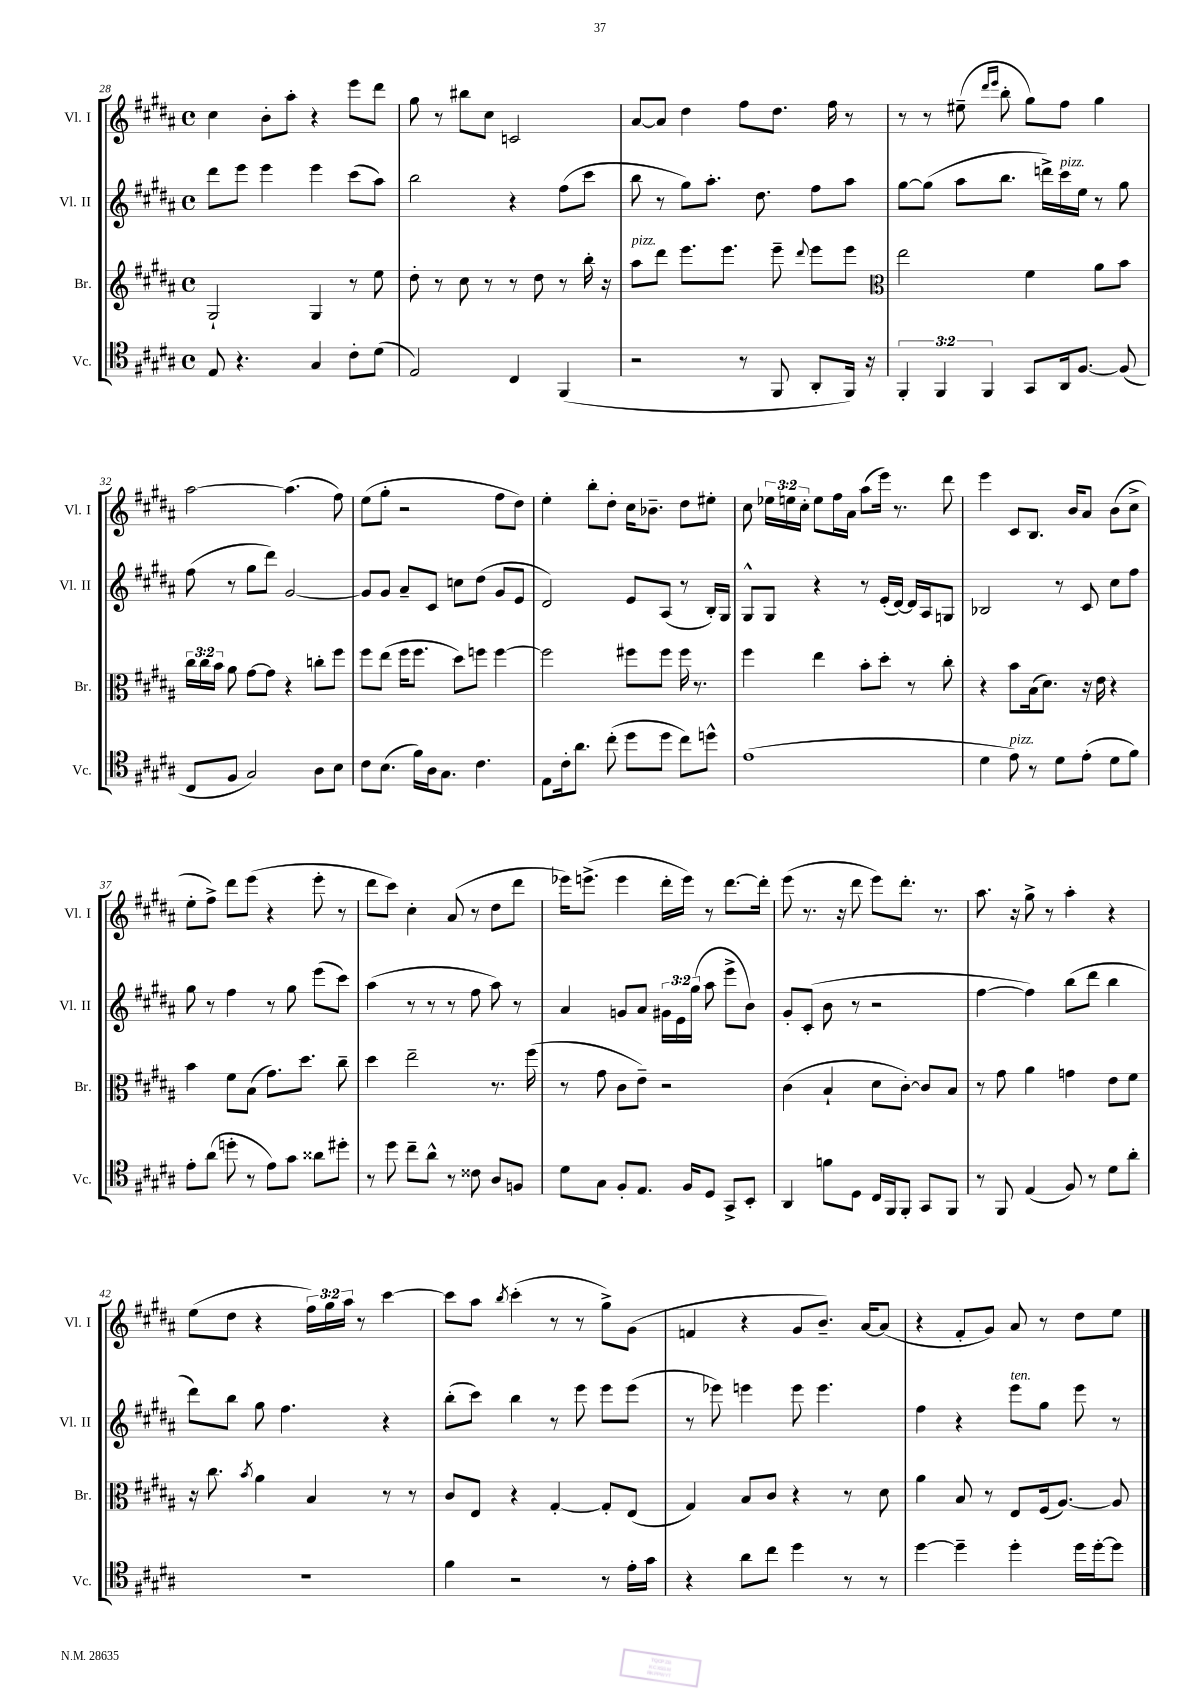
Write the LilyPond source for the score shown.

<<
\new StaffGroup <<
\new Staff = "s0" \with { instrumentName = "Vl. I" shortInstrumentName = "Vl. I" } {
    \clef treble \key b \major \defaultTimeSignature \time 4/4 \override Staff.TupletNumber.text = #tuplet-number::calc-fraction-text
    \autoBeamOff cis''4 b'8[-. ais''8]-. r4 e'''8[ dis'''8] |
    gis''8 r8 bis''8[ cis''8] c'2 |
    ais'8[~ ais'8] dis''4 fis''8[ dis''8.] fis''16 r8 |
    r8 r8 eis''8--( \grace { dis'''16[ e'''16] } b''8-. gis''8[) fis''8] gis''4 |
    ais''2~ ais''4.( fis''8) |
    e''8[( gis''8]-. r2 fis''8[ dis''8]) |
    e''4-. b''8[-. dis''8]-. cis''16[ bes'8.]-- dis''8[ eis''8]-. |
    cis''8 \tuplet 3/2 { ees''16[ e''16 cis''16]-. } e''8[ fis''16 ais'16] ais''8[( e'''16]) r8. dis'''8 |
    e'''4 cis'8[ b8.] b'16[ ais'8] b'8[( cis''8]-> |
    e''8[-. fis''8]->) dis'''8[ e'''8]( r4 e'''8-. r8 |
    dis'''8[ cis'''8]) cis''4-. ais'8( r8 dis''8[ dis'''8] |
    ees'''16[) e'''8.]->( e'''4 dis'''16[-. e'''16]) r8 dis'''8.[~ dis'''16]-. |
    e'''8( r8. r16 dis'''8 e'''8[) dis'''8.]-. r8. |
    ais''8. r16 gis''8-> r8 ais''4-. r4 |
    e''8[( dis''8] r4 \tuplet 3/2 { fis''16[) gis''16 ais''16] } r8 cis'''4~ |
    cis'''8[ ais''8] \acciaccatura { b''8 } cis'''4-.( r8 r8 gis''8[->) gis'8]( |
    f'4 r4 gis'8[ b'8.]--) ais'16[~ ais'8]( |
    r4 fis'8[-. gis'8]) ais'8 r8 dis''8[ e''8] \bar "|." |
}
\new Staff = "s1" \with { instrumentName = "Vl. II" shortInstrumentName = "Vl. II" } {
    \clef treble \key b \major \defaultTimeSignature \time 4/4 \override Staff.TupletNumber.text = #tuplet-number::calc-fraction-text
    \autoBeamOff dis'''8[ e'''8] e'''4 e'''4 cis'''8[( ais''8]) |
    b''2 r4 fis''8[( cis'''8] |
    b''8 r8 gis''8[) ais''8.]-. dis''8. fis''8[ ais''8] |
    gis''8[~ gis''8]( ais''8[ b''8.] d'''16[->) cis'''16^\markup { \italic "pizz." } e''16] r8 gis''8 |
    fis''8( r8 gis''8[ dis'''8]) gis'2~ |
    gis'8[ gis'8] ais'8[-- cis'8] c''8[ dis''8]( gis'8[ e'8] |
    dis'2) e'8[ ais8]( r8 b16[-.) gis16] |
    gis8[-^ gis8] r4 r8 e'16[-.( dis'16]~) dis'16[ ais16 g8] |
    bes2 r8 cis'8 cis''8[ fis''8] |
    gis''8 r8 fis''4 r8 gis''8 e'''8[( cis'''8]) |
    ais''4( r8 r8 r8 fis''8 ais''8) r8 |
    ais'4 g'8[ ais'8] \tuplet 3/2 { gis'16[ e'16 gis''16]( } ais''8 e'''8[-> b'8]) |
    gis'8[-. cis'8]-.( b'8 r8 r2 |
    fis''4~ fis''4) b''8[( dis'''8] b''4 |
    dis'''8[) b''8] gis''8 fis''4. r4 |
    b''8[-.( cis'''8]) b''4 r8 e'''8 e'''8[ e'''8]( |
    r8 ees'''8) e'''4 e'''8 e'''4. |
    fis''4 r4 e'''8[^\markup { \italic "ten." } gis''8] e'''8 r8 \bar "|." |
}
\new Staff = "s2" \with { instrumentName = "Br." shortInstrumentName = "Br." } {
    \clef treble \key b \major \defaultTimeSignature \time 4/4 \override Staff.TupletNumber.text = #tuplet-number::calc-fraction-text
    \autoBeamOff gis2-! gis4 r8 e''8 |
    dis''8-. r8 cis''8 r8 r8 dis''8 r8 b''16-. r16 |
    ais''8[^\markup { \italic "pizz." } dis'''8] e'''8.[ e'''8.] e'''8-- \appoggiatura { dis'''8 } e'''8[ e'''8] |
    \clef alto e''2 fis'4 ais'8[ b'8] |
    \tuplet 3/2 { cis''16[ cis''16 b'16] } ais'8 gis'8[~ gis'8] r4 c''8[-. fis''8] |
    fis''8[ e''8]( fis''16[ fis''8.] dis''8[) f''8] f''4~ |
    f''2 fis''8[ fis''8] fis''16 r8. |
    fis''4 e''4 b'8[-. dis''8]-. r8 cis''8-. |
    r4 b'8[ b16( dis'8.]) r16 e'16 r4 |
    b'4 fis'8[ b8]( gis'8.[) dis''8.] cis''8-- |
    dis''4 e''2-- r8. fis''16( |
    r8 gis'8 cis'8[ e'8]--) r2 |
    cis'4( b4-! dis'8[ cis'8]~-.) cis'8[ b8] |
    r8 gis'8 ais'4 g'4 e'8[ fis'8] |
    r16 cis''8. \acciaccatura { b'8 } ais'4 b4 r8 r8 |
    cis'8[ e8] r4 gis4~-. gis8[-. e8]( |
    gis4) b8[ cis'8] r4 r8 dis'8 |
    ais'4 b8 r8 e8[ fis16( ais8.]~) ais8 \bar "|." |
}
\new Staff = "s3" \with { instrumentName = "Vc." shortInstrumentName = "Vc." } {
    \clef tenor \key b \major \defaultTimeSignature \time 4/4 \override Staff.TupletNumber.text = #tuplet-number::calc-fraction-text
    \autoBeamOff e8 r4. gis4 cis'8[-. dis'8]( |
    e2) cis4 fis,4( |
    r2 r8 fis,8 ais,8[-. fis,16]) r16 |
    \tuplet 3/2 { fis,4-. fis,4 fis,4 } gis,8[ ais,16 fis8.]~ fis8( |
    cis8[ fis8] gis2) ais8[ b8] |
    cis'8[ b8.]( fis'16[) ais16 gis8.] cis'4. |
    e8[ cis'16-. ais'8.] cis''8-.( dis''8[ dis''8] cis''8[) d''8]-^ |
    e'1( |
    dis'4 e'8^\markup { \italic "pizz." }) r8 dis'8[ e'8]-.( dis'8[ fis'8]) |
    e'8[-. ais'8]( d''8-. r8 e'8[) gis'8] aisis'8[ dis''8]-. |
    r8 dis''8 cis''8[-- ais'8]-^ r8 cisis'8 ais8[ f8] |
    dis'8[ gis8] fis8[-. e8.] fis16[ dis8] gis,8[-> b,8]-. |
    ais,4 f'8[ dis8] cis16[ fis,16 fis,8]-. gis,8[ fis,8] |
    r8 fis,8 e4( fis8) r8 dis'8[ ais'8]-. |
    R1 |
    fis'4 r2 r8 e'16[-. gis'16] |
    r4 ais'8[ cis''8] dis''4 r8 r8 |
    dis''4~ dis''4-- dis''4-. dis''16[ dis''16~-. dis''8] \bar "|." |
}
>>
>>
\layout { \context { \Score currentBarNumber = #28 } }
